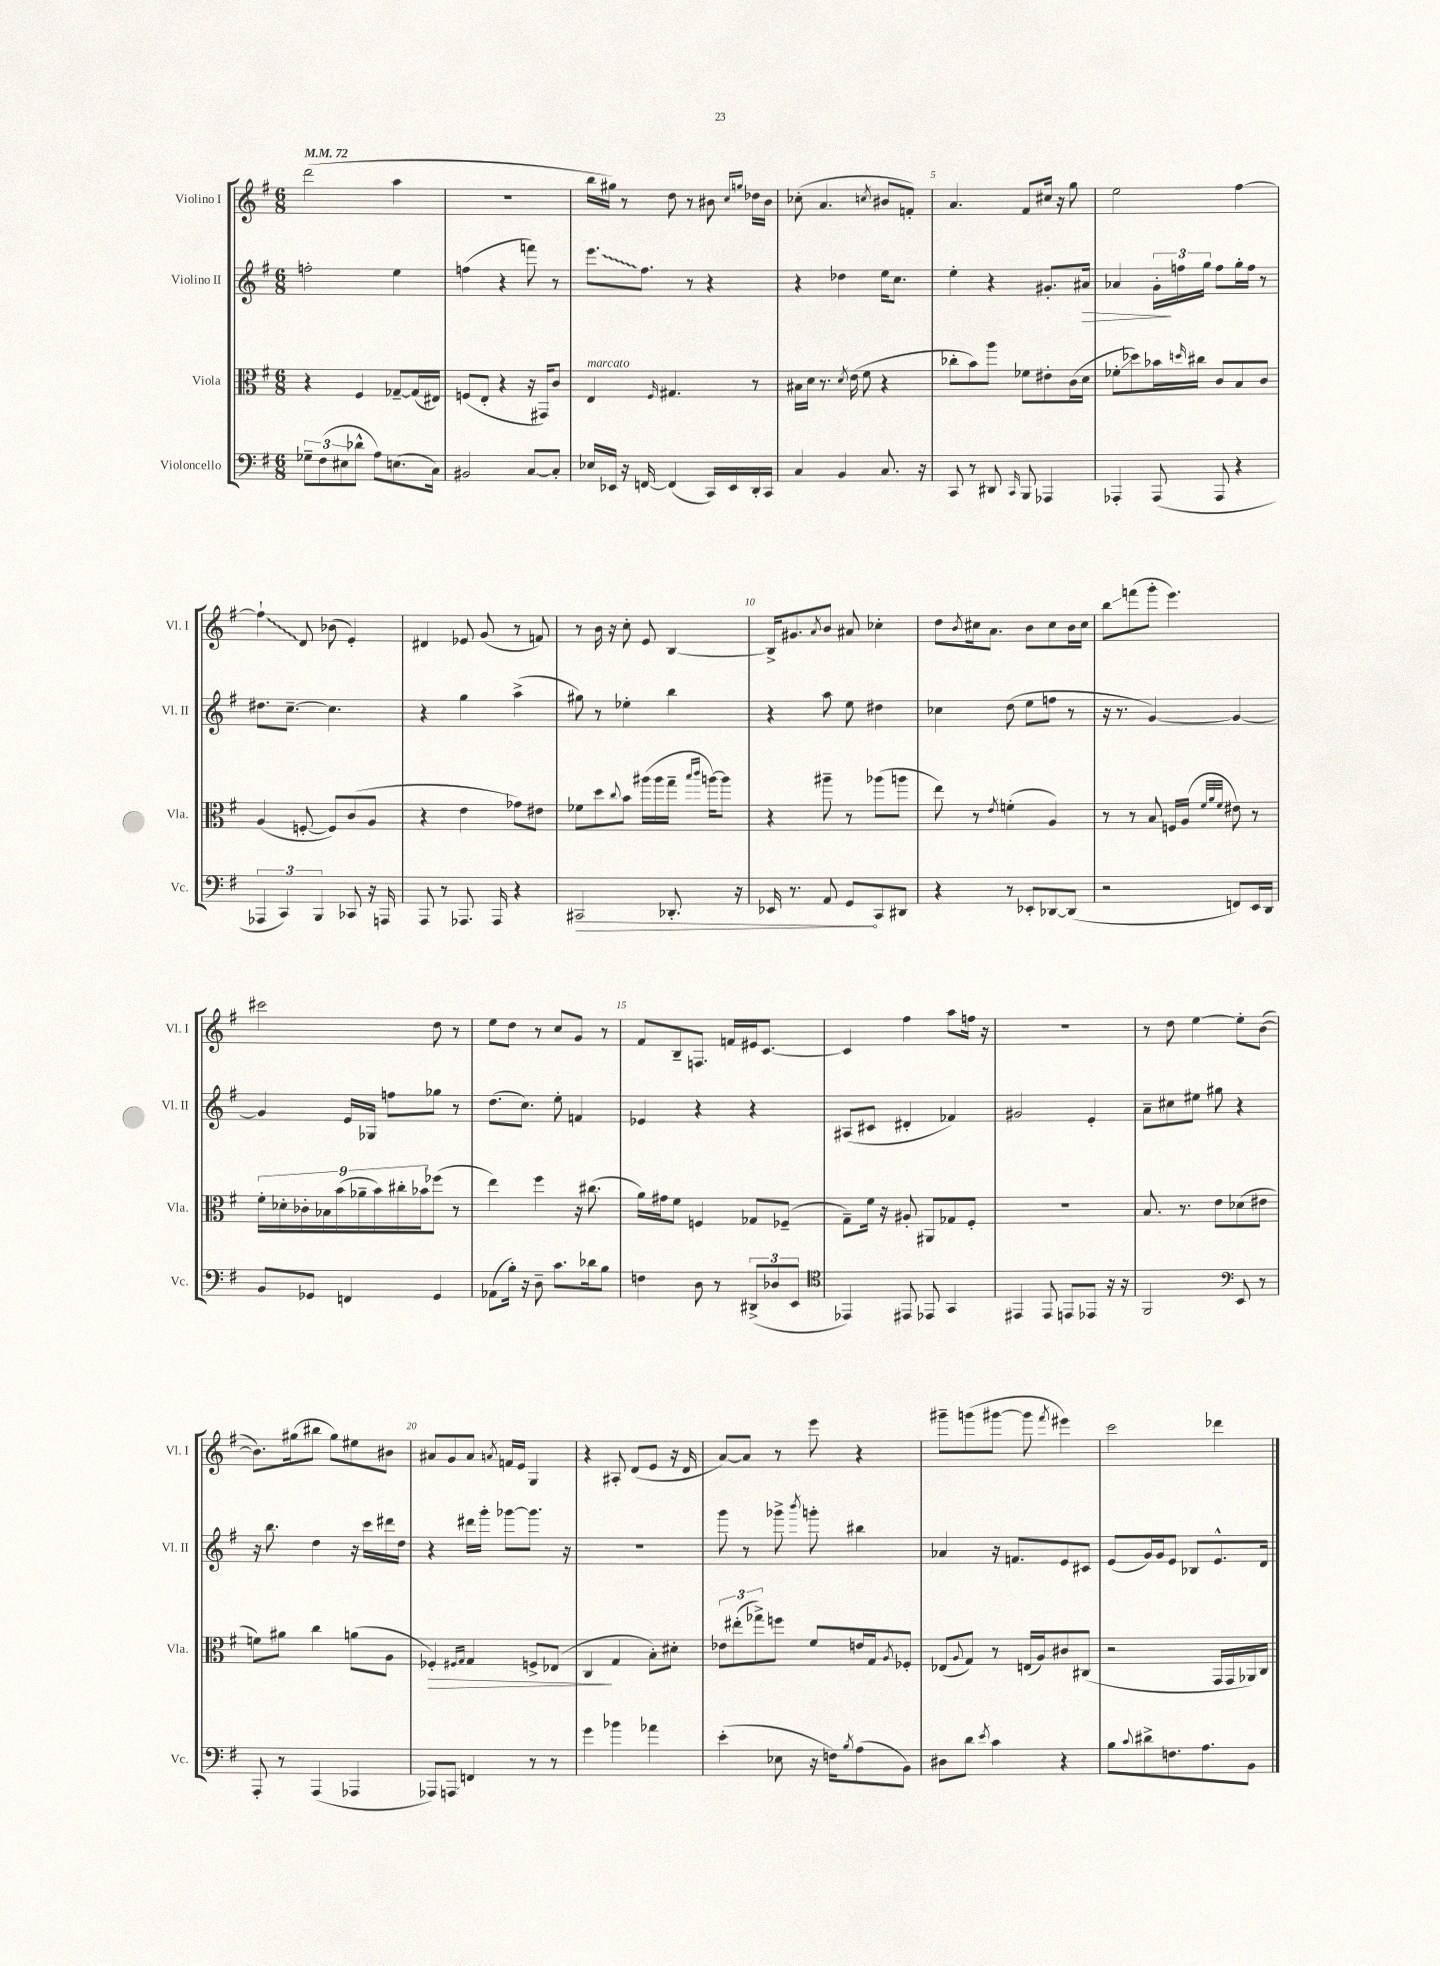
<<
\new StaffGroup <<
\new Staff = "s0" \with { instrumentName = "Violino I" shortInstrumentName = "Vl. I" } {
    \clef treble \key g \major \numericTimeSignature \time 6/8 \tempo 4 = 72
    d'''2( a''4 |
    R2. |
    b''16 gis''16) r8 d''8 r8 bis'8 \grace { c''16 g''16 } des''16 bis'16 |
    ces''8-.( a'4. \acciaccatura { c''8 } bis'8 f'8-.) |
    a'4. fis'8 cis''16 r16 g''8 |
    e''2 fis''4~ |
    \once \override Glissando.style = #'zigzag fis''4-!\glissando d'8 bes'8( e'4-.) |
    dis'4 ees'8 g'8( r8 f'8) |
    r8 b'16 r16 c''8-. e'8 b4~ |
    b16-> gis'8. \acciaccatura { a'8 } b'8 ais'8 ces''4-. |
    d''8 \acciaccatura { b'8 } cis''16 a'8. b'8 cis''8 b'16 cis''16 |
    b''8\glissando f'''8( g'''8-. e'''4.) |
    cis'''2 d''8 r8 |
    e''8 d''8 r8 c''8 g'8 r8 |
    fis'8 b8-- f8. f'16 eis'16 c'8.~ |
    c'4 fis''4 a''8 f''16 r16 |
    R2. |
    r8 d''8 e''4~ e''8-. b'8~( |
    b'8.) gis''16( bis''8 gis''8) eis''8 bis'8 |
    ais'8 g'8 ais'8 \acciaccatura { a'8 } f'16 e'16 g4 |
    r4 ais8-. d'8( e'8 r16 d'16 |
    a'8~) a'8 r8 e'''8 r4 |
    gis'''8-- g'''8( gis'''8~ gis'''8 \acciaccatura { fis'''8 } eis'''4) |
    c'''2 des'''4 \bar "|." |
}
\new Staff = "s1" \with { instrumentName = "Violino II" shortInstrumentName = "Vl. II" } {
    \clef treble \key g \major \numericTimeSignature \time 6/8
    f''2-. e''4 |
    f''4( r4 f'''8) r8 |
    \once \override Glissando.style = #'zigzag e'''8.\glissando fis''8. r8 r4 |
    r4 des''4 e''16 c''8. |
    e''4-. r4 gis'8.-. ais'16\> |
    aes'4 \tuplet 3/2 { g'16-.\! f''16 g''16 } f''8 g''16-. f''16 r8 |
    dis''8. c''8.~-- c''4. |
    r4 g''4 a''4->( |
    gis''8) r8 ees''4-. b''4 |
    r4 a''8 e''8 dis''4 |
    ces''4 d''8( e''8 f''8 r8 |
    r16 r8. g'4~) g'4~ |
    g'4 e'16 ges16 f''8 ges''8 r8 |
    d''8.( c''8.) e''8-. f'4 |
    ees'4 r4 r4 |
    ais8( cis'8 dis'4-. fes'4) |
    gis'2 e'4-. |
    a'8-- cis''8 eis''8 gis''8 r4 |
    r16 b''8. d''4 r16 c'''16 dis'''16 d''16 |
    r4 dis'''16 g'''16-. ges'''8~ ges'''8. r16 |
    R2. |
    g'''8 r8 ges'''8-> \acciaccatura { b'''8 } g'''8-. bis''4 |
    aes'4 r16 f'8. e'8 cis'8 |
    e'8( g'16) g'16 e'8 bes8 e'8.-^ d'16 \bar "|." |
}
\new Staff = "s2" \with { instrumentName = "Viola" shortInstrumentName = "Vla." } {
    \clef alto \key g \major \numericTimeSignature \time 6/8
    r4 fis4 ges8~-- ges16( eis16) |
    f8( e8-. r4 r16 gis,16) c'8 |
    e4^\markup { \italic "marcato" } \grace { fis16 } gis4. r8 |
    bis16 d'16 r8. \acciaccatura { d'8 } e'16( fis'8 r4 |
    ces''8-. b'8) a''8 fes'8 eis'8-. c'16( d'16 |
    fes'8-.\glissando des''8) bes'16 \grace { d''16 } cis''16 c'8 b8 c'8 |
    a4( f8~-. f8) c'8( a8 |
    r4 e'4 ges'8) eis'8 |
    fes'8 d''8 \appoggiatura { c''8 } b'8 ais''16( ais''16 g''16-- \grace { b''16 c'''16 } a''16~) a''8 |
    r4 ais''8-- r8 aes''8( a''8 |
    e''8) r8 \acciaccatura { e'8 } f'4-.( a4) |
    r8 r8 b8 f16 a16( \grace { fis'32 a'32 fis'32 } eis'8) r8 |
    \tuplet 9/8 { fis'16-. des'16-. ces'16-. bes16 b'16( aes'16-- b'16) cis''16-. bes'16 } fes''8( r8 |
    e''4) fis''4 r16 cis''8.( |
    a'16) gis'16 fis'8 f4 ges8 fes8--( |
    g8--) fis'16 r16 ais8-. ais,8 ges8 fis8-. |
    R2. |
    b8. r8. e'8 des'8( eis'8 |
    f'8) ais'8 c''4 a'8( a8 |
    fes4-.\>) \grace { fis16 g16 } g4 f8-> ees8( |
    c4\! g4 b8-.) dis'8-. |
    \tuplet 3/2 { ees'8 eis''8-.( ges''8->) } f''8 fis'8 e'16 g16 \acciaccatura { a8 } fes8-. |
    ees8( \appoggiatura { a8 } g8) r8 e16( a16) cis'8 cis8( |
    r2 g,16 g,16 aes,16) c16 \bar "|." |
}
\new Staff = "s3" \with { instrumentName = "Violoncello" shortInstrumentName = "Vc." } {
    \clef bass \key g \major \numericTimeSignature \time 6/8
    \tuplet 3/2 { ges8-- fis8( eis8 } des'8-^ a8) e8.( c16) |
    bis,2 c8~ c8-. |
    ees16 ees,16 r16 f,16~ f,4( c,16) ees,16 d,16-. c,16 |
    c4 b,4 c8. r16 |
    c,8 r8 dis,8 \grace { c,16 } b,,8 aes,,4 |
    aes,,4-. aes,,8( aes,,8 r4 |
    \tuplet 3/2 { aes,,4 c,4) b,,4 } ces,8 r16 a,,16 |
    a,,8 r8 aes,,8. aes,,16 r4 |
    \once \override Hairpin.circled-tip = ##t cis,2\> des,8.-. r16 |
    ees,16 r8. a,8 g,8\! c,8 dis,8 |
    r4 r8 ees,8-. des,8~ des,8( |
    r2 f,8) e,16 d,16 |
    b,8 ges,8 f,4 ges,4 |
    aes,8( b16-.) r16 d8-- c'8. des'16 b8 |
    f4 d8 r8 \tuplet 3/2 { dis,8->( des8 e,8 } |
    \clef tenor ees,4) eis,8 ees,8 g,4 |
    eis,4 eis,8 e,8 ees,8 r16 r16 |
    fis,2 \clef bass e,8 r8 |
    a,,8-. r8 a,,4( aes,,4 |
    aes,,8) a,,8\glissando f,4 r8 r8 |
    g'4 bes'4 aes'4 |
    e'4-.( ees8 r16 f16) \acciaccatura { b8 } a8( b,8) |
    dis8 d'8 \acciaccatura { e'8 } c'4 r4 |
    b8 \appoggiatura { c'8 } dis'8-> f8. a8. b,8 \bar "|." |
}
>>
>>
\layout { \context { \Score \override BarNumber.break-visibility = ##(#f #t #t) barNumberVisibility = #(every-nth-bar-number-visible 5) } }
